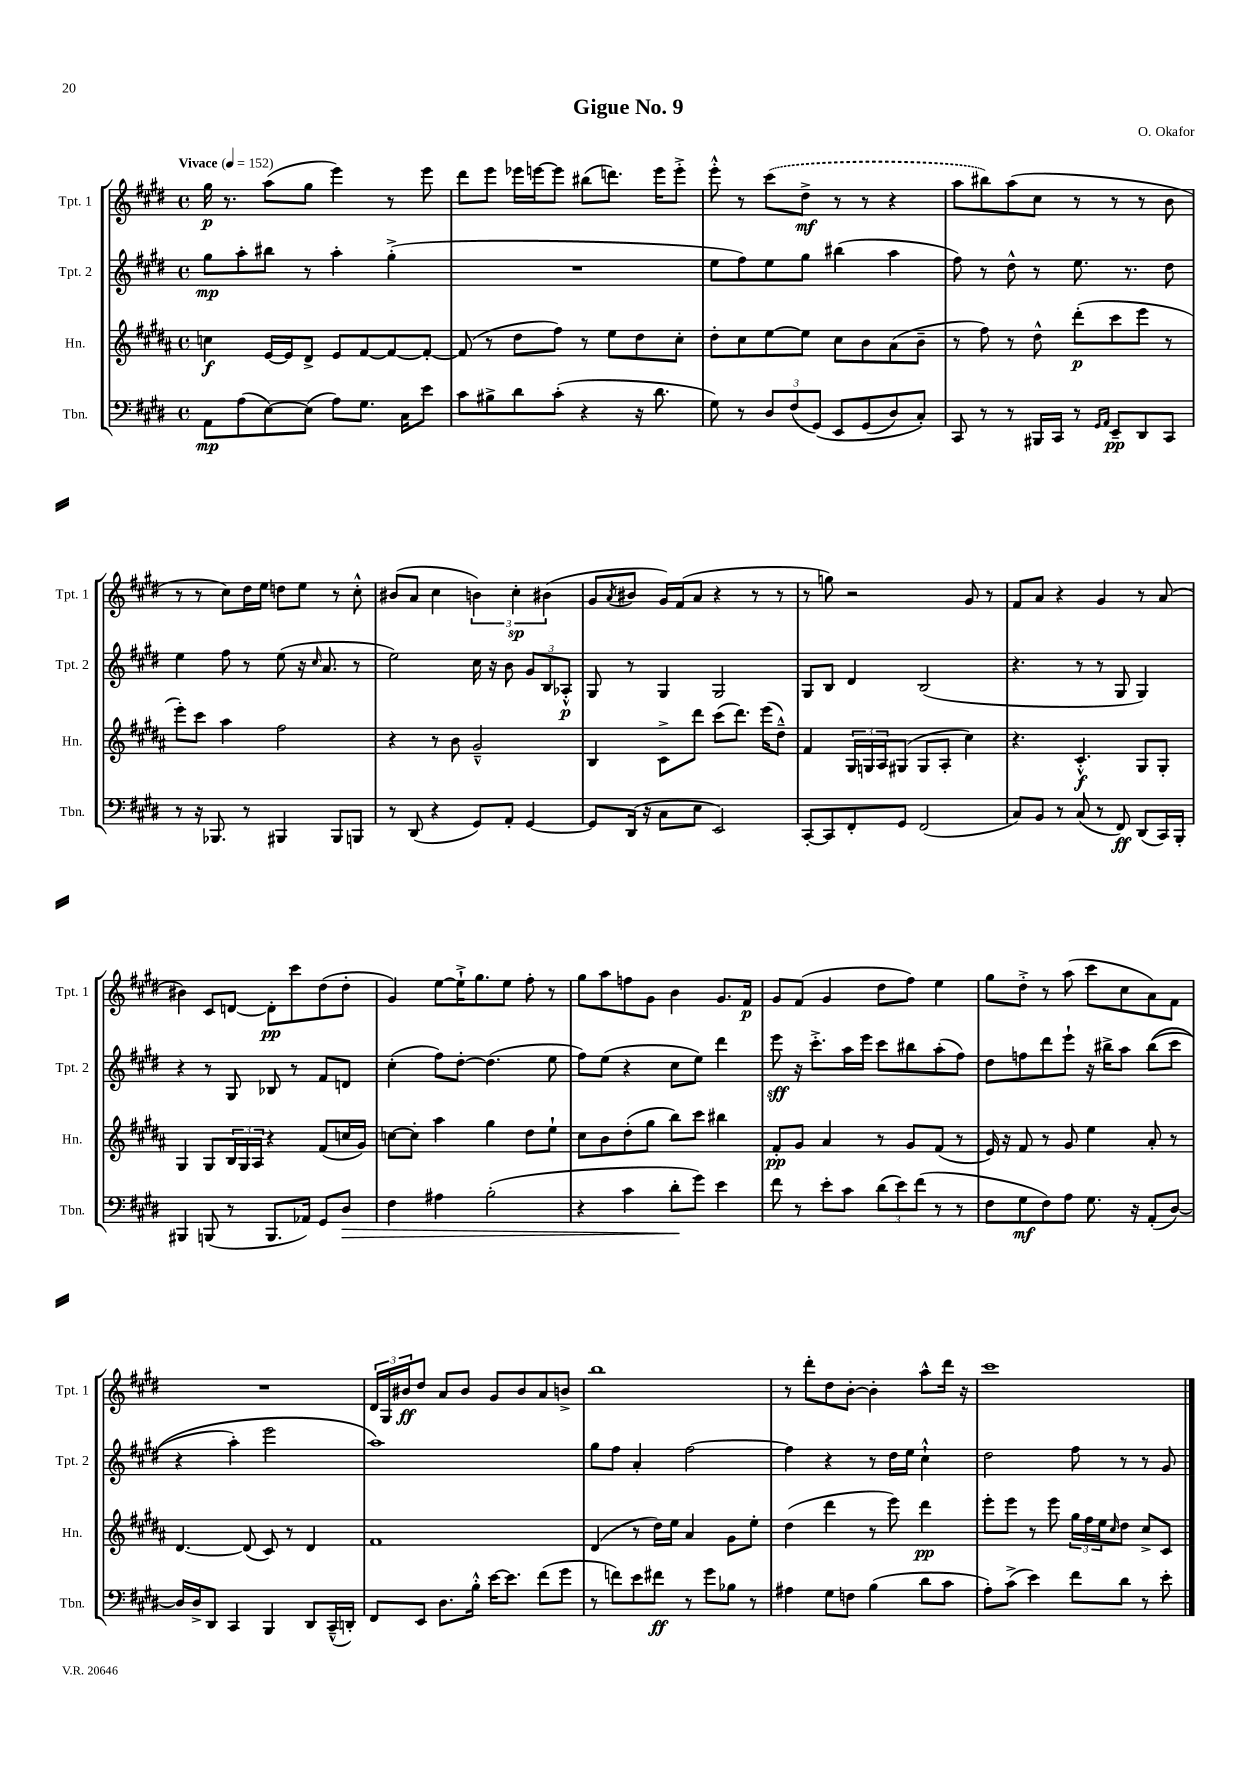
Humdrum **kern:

**kern	**kern	**kern	**kern
*staff4	*staff3	*staff2	*staff1
*clefF4	*clefG2	*clefG2	*clefG2
*k[f#c#g#d#]	*k[f#c#g#d#a#]	*k[f#c#g#d#]	*k[f#c#g#d#]
*M4/4	*M4/4	*M4/4	*M4/4
*met(c)	*met(c)	*met(c)	*met(c)
*MM152	*MM152	*MM152	*MM152
8AA\L	4cc\	8gg#\L	16gg#\
.	.	.	8.r
(8A\	.	8aa'\	.
[8E\)	[16e/LL	8bb#\J	(8aa\L
.	16e/]J	.	.
(8E\]J	8d#^/J	8r	8gg#\J
8A\L)	8e/L	4aa'\	4eee\)
8.G#\J	[8f#/	.	.
.	8f#/_	(4gg#'^\	8r
16C#\LK	.	.	.
8e\J	8f#'/_J	.	8eee\
=	=	=	=
8c#\L	(8f#/]	1r	8ddd#\L
8B#^\	8r	.	8eee\J
8d#\	8dd#\L	.	16eee-\LL
.	.	.	[16eee\J
(8c#'\J	8ff#\J)	.	8eee\]J
4r	8r	.	(8bb#\L
.	8ee\L	.	8.ddd\J)
16r	8dd#\	.	.
8.d#\	.	.	16eee\LK
.	8cc#'\J	.	8eee'^\J
=	=	=	=
8G#\)	8dd#'\L	8ee\L	8eee'^^\
8r	8cc#\	8ff#\)	8r
12D#/L	[8ee\	8ee\	(8ccc#\L
(12F#/	.	.	.
.	8ee\]J	8gg#\J	8dd#^\J
&(12GG#/J)	.	.	.
8EE/L	8cc#\L	(4bb#\	8r
(8GG#/	8b\	.	8r
8D#/)	(8a#\	4aa\	4r
8C#'/J&)	8b~\J	.	.
=	=	=	=
8CC#/	8r	8ff#\)	8aa\L
8r	8ff#\)	8r	8bb#\)
8r	8r	8dd#^^\	(8aa\
16BBB#/LL	8dd#^^\	8r	8cc#\J
16CC#/JJ	.	.	.
8r	(8ddd#'\L	8.ee\	8r
16qqGG#/LL	.	.	.
16qqAA/JJ	.	.	.
8EE~/L	8ccc#\	.	8r
.	.	8.r	.
8DD#/	8eee\J	.	8r
8CC#/J	8r	8dd#\	8b\
=	=	=	=
8r	8eee'\L)	4ee\	8r
16r	8ccc#\J	.	8r
8.BBB-/	.	.	.
.	4aa#\	8ff#\	8cc#\L)
8r	.	8r	16dd#\L
.	.	.	16ee\JJ
4BBB#/	2ff#\	(8ee\	8dd\L
.	.	16r	8ee\J
.	.	16qqcc#/	.
.	.	8.a/	.
8BBB#/L	.	.	8r
8BBB/J	.	8r	8cc#'^^\
=	=	=	=
8r	4r	2ee\)	(8b#/L
(8DD#/	.	.	8a/J
4r	8r	.	4cc#\
.	8b\	.	.
8GG#/L)	2g#~^^/	16cc#\	6b\)
.	.	16r	.
8AA'/J	.	8b\	.
.	.	.	6cc#'\
[4GG#/	.	12g#/L	.
.	.	12B/	(6b#\
.	.	12A-'^^/J	.
=	=	=	=
8GG#/]L	4B/	8G#/	8g#/L
.	.	.	8qa/
(16DD#/Jk	.	8r	8b#/J
16r	.	.	.
8C#\L	8c#^\L	4G#/	16g#/LL)
.	.	.	(16f#/J
8E\J	8ddd#\J	.	8a/J
2EE/)	(8ccc#\L	2G#/	4r
.	8.ddd#\J)	.	.
.	.	.	8r
.	(16eee\LK	.	.
.	8dd#~^^\J)	.	8r
=	=	=	=
[8CC#'/L	4f#/	8G#/L	8r
8CC#/]	.	8B/J	8gg\)
8FF#'/	24G#/LL	4d#/	2r
.	24G/	.	.
.	24A#/J	.	.
8GG#/J	(8G#/J	.	.
(2FF#/	8G#/L	(2B/	.
.	8A#'/J	.	.
.	4cc#\)	.	8g#/
.	.	.	8r
=	=	=	=
8C#/L)	4.r	4.r	8f#/L
8BB/J	.	.	8a/J
8r	.	.	4r
(8C#/	4.c#'^^/	8r	.
8r	.	8r	4g#/
8FF#/)	.	8G#/	.
(8DD#/L	8G#/L	4G#/)	8r
16CC#/L)	8G#'/J	.	(8a/
16BBB'/JJ	.	.	.
=	=	=	=
4BBB#/	4G#/	4r	4b#\)
(8BBB/	8G#/L	8r	8c#/L
8r	24B/L	8G#/	[8d/J
.	24G#/	.	.
.	24A#/JJ	.	.
8.BBB/L	4r	8B-/	8d'\]L
.	.	8r	8ccc#\
16AA-/Jk)	.	.	.
8GG#/L	(8f#/L	8f#/L	(8dd#\
8D#/J	16cc/L	8d/J	8dd#'\J
.	16g#/JJ)	.	.
=	=	=	=
4F#\	[8cc\L	(4cc#'\	4g#/)
.	8cc'\]J	.	.
4A#\	4aa#\	8ff#\L)	[8ee\L
.	.	[8dd#'\J	16ee`^\]K
.	.	.	8.gg#\
(2B'\	4gg#\	(4.dd#\]	.
.	.	.	8ee\J
.	8dd#\L	.	8ff#'\
.	8ee`\J	8ee\	8r
=	=	=	=
4r	8cc#\L	8ff#\L)	8gg#\L
.	8b\	(8ee\J	8aa\
4c#\	(8dd#'\	4r	8ff\
.	8gg#\J	.	8g#\J
8d#'\L	8bb\L)	8cc#\L	4b\
8g#\J)	8ccc#\J	8ee\J)	.
4e\	4bb#\	4ddd#\	8.g#/L
.	.	.	16f#/Jk
=	=	=	=
8f#\	8f#'/L	8eee\	8g#/L
8r	8g#/J	16r	(8f#/J
.	.	8.ccc#'^\L	.
8e'\L	4a#/	.	4g#/
8c#\J	.	16aa\L	.
.	.	16eee\JJ	.
(12d#\L	8r	8ccc#\L	8dd#\L
12e\)	.	.	.
.	8g#/L	8bb#\	8ff#\J)
(12f#\J	.	.	.
8r	(8f#/J	(8aa'\	4ee\
8r	8r	8ff#\J)	.
=	=	=	=
8F#\L	16e/)	8dd#\L	8gg#\L
.	16r	.	.
8G#\	8f#/	8ff\	8dd#'^\J
8F#\)	8r	8ddd#\	8r
8A\J	8g#/	8eee`\J	(8aa\
8.G#\	4ee\	16r	8ccc#\L
.	.	16bb#^\LK	.
.	.	8aa\J	8cc#\
16r	.	.	.
(8AA'/L	8a#'/	&((8bb#\L	8a\)
[8D#/J)	8r	8ccc#\J	8f#\J
=	=	=	=
16D#/]LL	[4.d#/	4r	1r
16D#^/J	.	.	.
8DD#/J	.	.	.
4CC#/	.	4aa'\)	.
.	(8d#/]	.	.
4BBB/	8c#/)	2eee\	.
.	8r	.	.
8DD#/L	4d#/	.	.
(16CC#~^^/L	.	.	.
16DD'/JJ)	.	.	.
=	=	=	=
8FF#/L	1f#	1aa&)	24d#/LL
.	.	.	24G#/
.	.	.	24b#/J
8EE/J	.	.	8dd#/J
8.D#\L	.	.	8a/L
.	.	.	8b#/J
16B'^^\Jk	.	.	.
[16e\LK	.	.	8g#/L
8.e\]J	.	.	.
.	.	.	8b#/
(8f#\L	.	.	8a/
8g#\J	.	.	8b^/J
=	=	=	=
8r	(4d#/	8gg#\L	1bb
8f\L)	.	8ff#\J	.
8e\	8r	4a'/	.
8f#\J	16dd#\LL)	.	.
.	16ee\JJ	.	.
8r	4a#/	[2ff#\	.
8g#\L	.	.	.
8B-\J	8g#\L	.	.
8r	8ee'\J	.	.
=	=	=	=
4A#\	(4dd#\	4ff#\]	8r
.	.	.	8ddd#'\L
8G#\L	4ddd#\	4r	8dd#\
8F\J	.	.	[8b'\J
(4B\	8r	8r	4b'\]
.	8eee\)	16dd#\LL	.
.	.	16ee\JJ	.
8d#\L	4ddd#\	4cc#`^^\	8aa^^\L
8c#\J	.	.	16ddd#\Jk
.	.	.	16r
=	=	=	=
8A'\L)	8eee'\L	2dd#\	1ccc#
(8c#^\J	8eee\J	.	.
4e\)	8r	.	.
.	8eee\	.	.
8f#\L	24gg#\LL	8ff#\	.
.	24ff#\	.	.
.	24ee\J	.	.
.	16qqcc#/	.	.
8d#\J	8dd#\J	8r	.
8r	8cc#^/L	8r	.
8e'\	8c#/J	8g#/	.
==	==	==	==
*-	*-	*-	*-
